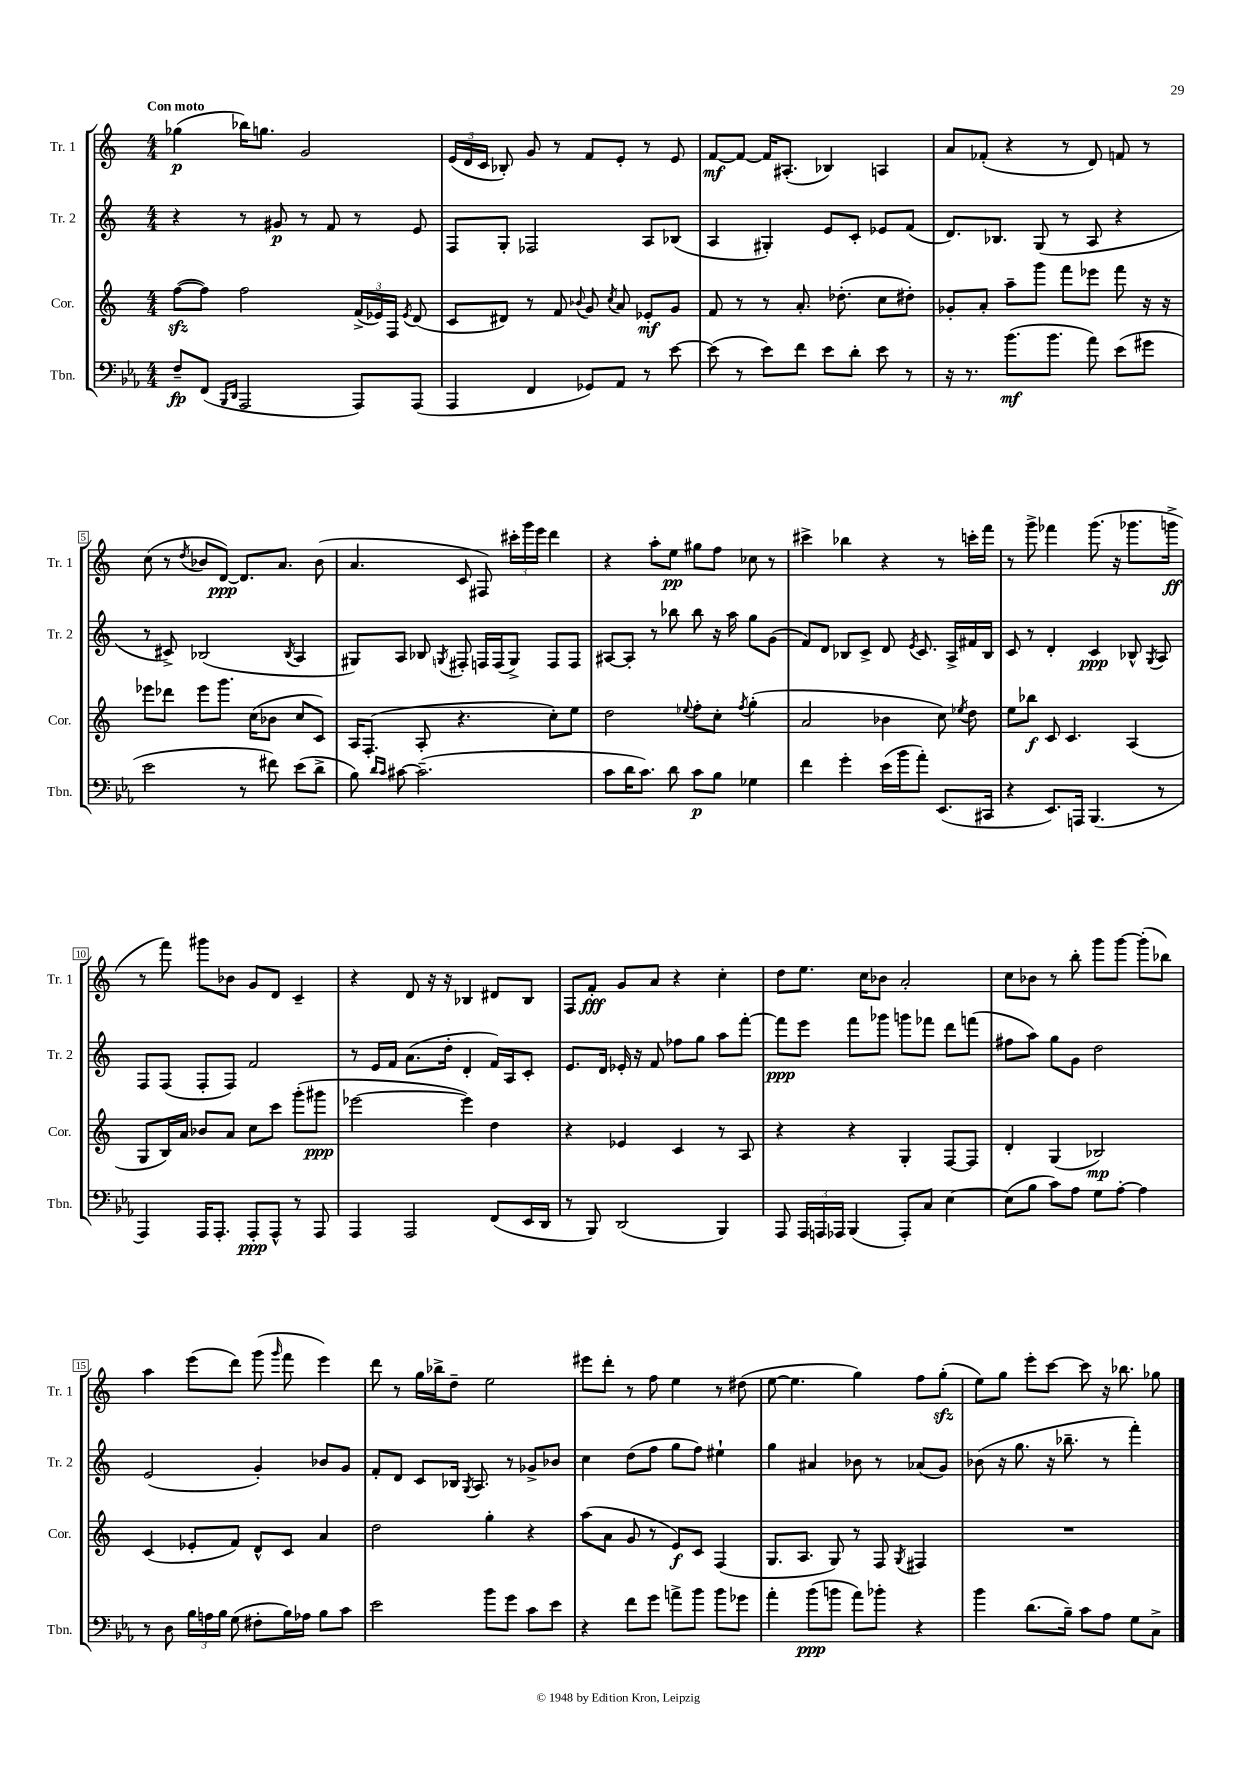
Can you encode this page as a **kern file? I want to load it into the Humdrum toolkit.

**kern	**kern	**kern	**kern
*staff4	*staff3	*staff2	*staff1
*clefF4	*clefG2	*clefG2	*clefG2
*k[b-e-a-]	*k[]	*k[]	*k[]
*M4/4	*M4/4	*M4/4	*M4/4
8F~	([8ff	4r	(4gg-
(8FF	8ff])	.	.
16qqBBB-	.	.	.
16qqDD	.	.	.
2AAA-	2ff	8r	16bb-)
.	.	.	8.gg
.	.	8g#	.
.	.	8r	2g
.	.	8f	.
8AAA-)	(24f^	8r	.
.	24e-)	.	.
.	24F	.	.
.	8qe-	.	.
(8AAA-	(8d	8e	.
=	=	=	=
4AAA-	8c	8F	(24e
.	.	.	24d
.	.	.	24c
.	8d#)	8G'	8B-')
4FF	8r	2F-	8g
.	8f	.	8r
.	8qqb-	.	.
8GG-)	8g	.	8f
.	8qcc	.	.
8AA-	8a	.	8e'
8r	8e-'	8A	8r
[8e-	8g	(8B-	8e
=	=	=	=
(8e-]	8f	4A	[8f
8r	8r	.	8f_
8e-)	8r	4G#')	16f]
.	.	.	(8.A#'
8f	8.a'	.	.
8e-	.	8e	4B-)
.	(8.dd-'	.	.
8d'	.	8c'	.
8e-	8cc	8e-	4A
8r	8dd#')	(8f	.
=	=	=	=
16r	8g-'	8.d)	8a
8.r	.	.	.
.	8a'	.	(8f-'
.	.	8.B-	.
(8.b-	8aa~	.	4r
.	8ggg	(8G	.
8.b-	.	.	.
.	8fff	8r	8r
8a-)	8eee-	8A	8d)
(8e-	8fff	4r	8f
8g#	16r	.	8r
.	16r	.	.
=	=	=	=
2e-	8eee-	8r	(8cc
.	8ddd-	8c#^)	8r
.	.	.	8qdd
.	8eee-	(2B-	8b-
.	8.ggg	.	[8d)
8r	.	.	8.d]
.	(16cc	.	.
8f#)	8b-	.	.
.	.	.	8.a
.	.	8qB-	.
(8e-	8cc	4A	.
8d^	8c)	.	(8b-
=	=	=	=
8B-)	16A	8G#)	4.a
.	(8.F'	.	.
16qqd	.	.	.
16qqc	.	.	.
[8c#	.	8A	.
(2.c#~]	8A'	8B-	.
.	.	8qG	.
.	4.r	8F#'	8c
.	.	16F	8F#)
.	.	(16F	.
.	.	8G^)	24ccc#'
.	.	.	24ggg
.	.	.	24eee
.	8cc')	8F	4ddd
.	8ee	8F	.
=	=	=	=
8c	2dd	[8A#	4r
16d	.	8A#']	.
8.c)	.	.	.
.	.	8r	8aa'
8d	.	8bb-	8ee
.	8qqee-	.	.
8c	8ff'	8bb-	8gg#
8B-	8cc'	16r	8ff
.	.	16aa	.
.	8qff	.	.
4G-	(4gg'	8gg	8cc-
.	.	(8g	8r
=	=	=	=
4f	2a	8f)	4ccc#^
.	.	8d	.
4g'	.	8B-	4bb-
.	.	8c^	.
(16e-	4b-	8d	4r
16b-	.	.	.
.	.	8qe	.
8a-')	.	8.c	.
(8.EE-	8cc)	.	8r
.	.	16A^	.
.	8qee-	.	.
.	8dd	16f#	16ccc'
16CC#	.	16B-	16fff
=	=	=	=
4r	8ee	8c	8r
.	8bb-	8r	8ggg^
8.EE-)	8c	4d'	4fff-
.	4.c	.	.
16AAA	.	.	.
(4.BBB-	.	4c	(8.ggg
.	.	.	16r
.	(4A	8B-^^	8.ggg-
.	.	8qG	.
8r	.	8A	.
.	.	.	16ggg^
=	=	=	=
4AAA-)	8G	8F	8r
.	16B)	(8F	8fff)
.	16a	.	.
16AAA-	8b-	8F'	8ggg#
8.AAA-'	.	.	.
.	8a	8F)	8b-
8AAA-'	8cc	2f	8g
8AAA-^^	8ccc	.	8d
8r	(8ggg'	.	4c~
8AAA-	8ggg#	.	.
=	=	=	=
4AAA-	[2eee-	8r	4r
.	.	16e	.
.	.	16f	.
2AAA-	.	(8.a	8d
.	.	.	16r
.	.	16dd'	16r
.	4eee-])	4d'	4B-
(8FF	4dd	16f)	8d#
.	.	16A	.
16EE-	.	8c'	8B-
16DD	.	.	.
=	=	=	=
8r	4r	8.e	8F
8BBB-)	.	.	8f'
.	.	16d	.
(2DD	4e-	16e-'	8g
.	.	16r	.
.	.	8f	8a
.	4c	8ff-	4r
.	.	8gg	.
4BBB-)	8r	8aa	4cc'
.	8A	[8fff'	.
=	=	=	=
8AAA-	4r	8fff]	8dd
24AAA-	.	8eee	8.ee
24AAA	.	.	.
24AAA-	.	.	.
(4BBB-	4r	8fff	.
.	.	.	16cc
.	.	8ggg-	8b-
8AAA-')	4G'	8ggg	2a'
8C	.	8fff-	.
[4E-	[8F	8ddd	.
.	8F]	(8fff	.
=	=	=	=
(8E-]	4d'	8ff#	8cc
8B-	.	8aa)	8b-
8c)	(4G	8gg	8r
8A-	.	8g	8bb'
8G	2B-)	2dd	8ggg
[8A-'	.	.	[8ggg
4A-]	.	.	(8ggg']
.	.	.	8bb-)
=	=	=	=
8r	(4c	(2e	4aa
8D	.	.	.
24B-	8e-'	.	(8eee
24A	.	.	.
24B-	.	.	.
(8G	8f)	.	8ddd)
8F#'	8d^^	4g')	(8ggg
.	.	.	16qqggg
16B-)	8c	.	8fff
16A-	.	.	.
8B-	4a	8b-	4eee)
8c	.	8g	.
=	=	=	=
2e-	2dd	8f'	8ddd
.	.	8d	8r
.	.	8c	16gg
.	.	.	16bb-^
.	.	16B-	8dd~
.	.	8qG	.
.	.	8.A	.
8b-	4gg'	.	2ee
8g	.	8r	.
8c	4r	8g-^	.
8e-	.	8b-	.
=	=	=	=
4r	(8aa	4cc	8eee#
.	8a	.	8ddd'
8f	8g	(8dd	8r
8g	8r	8ff	8ff
8a^	8e)	8gg	4ee
8b-	8c	8ff)	.
8b-	(4F	4ee#`	8r
8g-	.	.	(8dd#
=	=	=	=
4a-'	8.G	4gg	[8ee
.	.	.	4.ee]
.	8.A	.	.
(8b-	.	4a#	.
8b	8G)	.	.
8a-)	8r	8b-	4gg)
8b-'	8F	8r	.
.	8qG	.	.
4r	4F#	(8a-	8ff
.	.	8g)	(8gg'
=	=	=	=
4b-	1r	(8b-	8ee)
.	.	16r	8gg
.	.	8.gg	.
(8.d	.	.	8eee'
.	.	16r	[8ccc
16B-~)	.	8.bb-~	.
8c	.	.	8ccc]
8A-	.	8r	16r
.	.	.	8.bb-
8G	.	4fff')	.
8C^	.	.	8gg-
==	==	==	==
*-	*-	*-	*-
